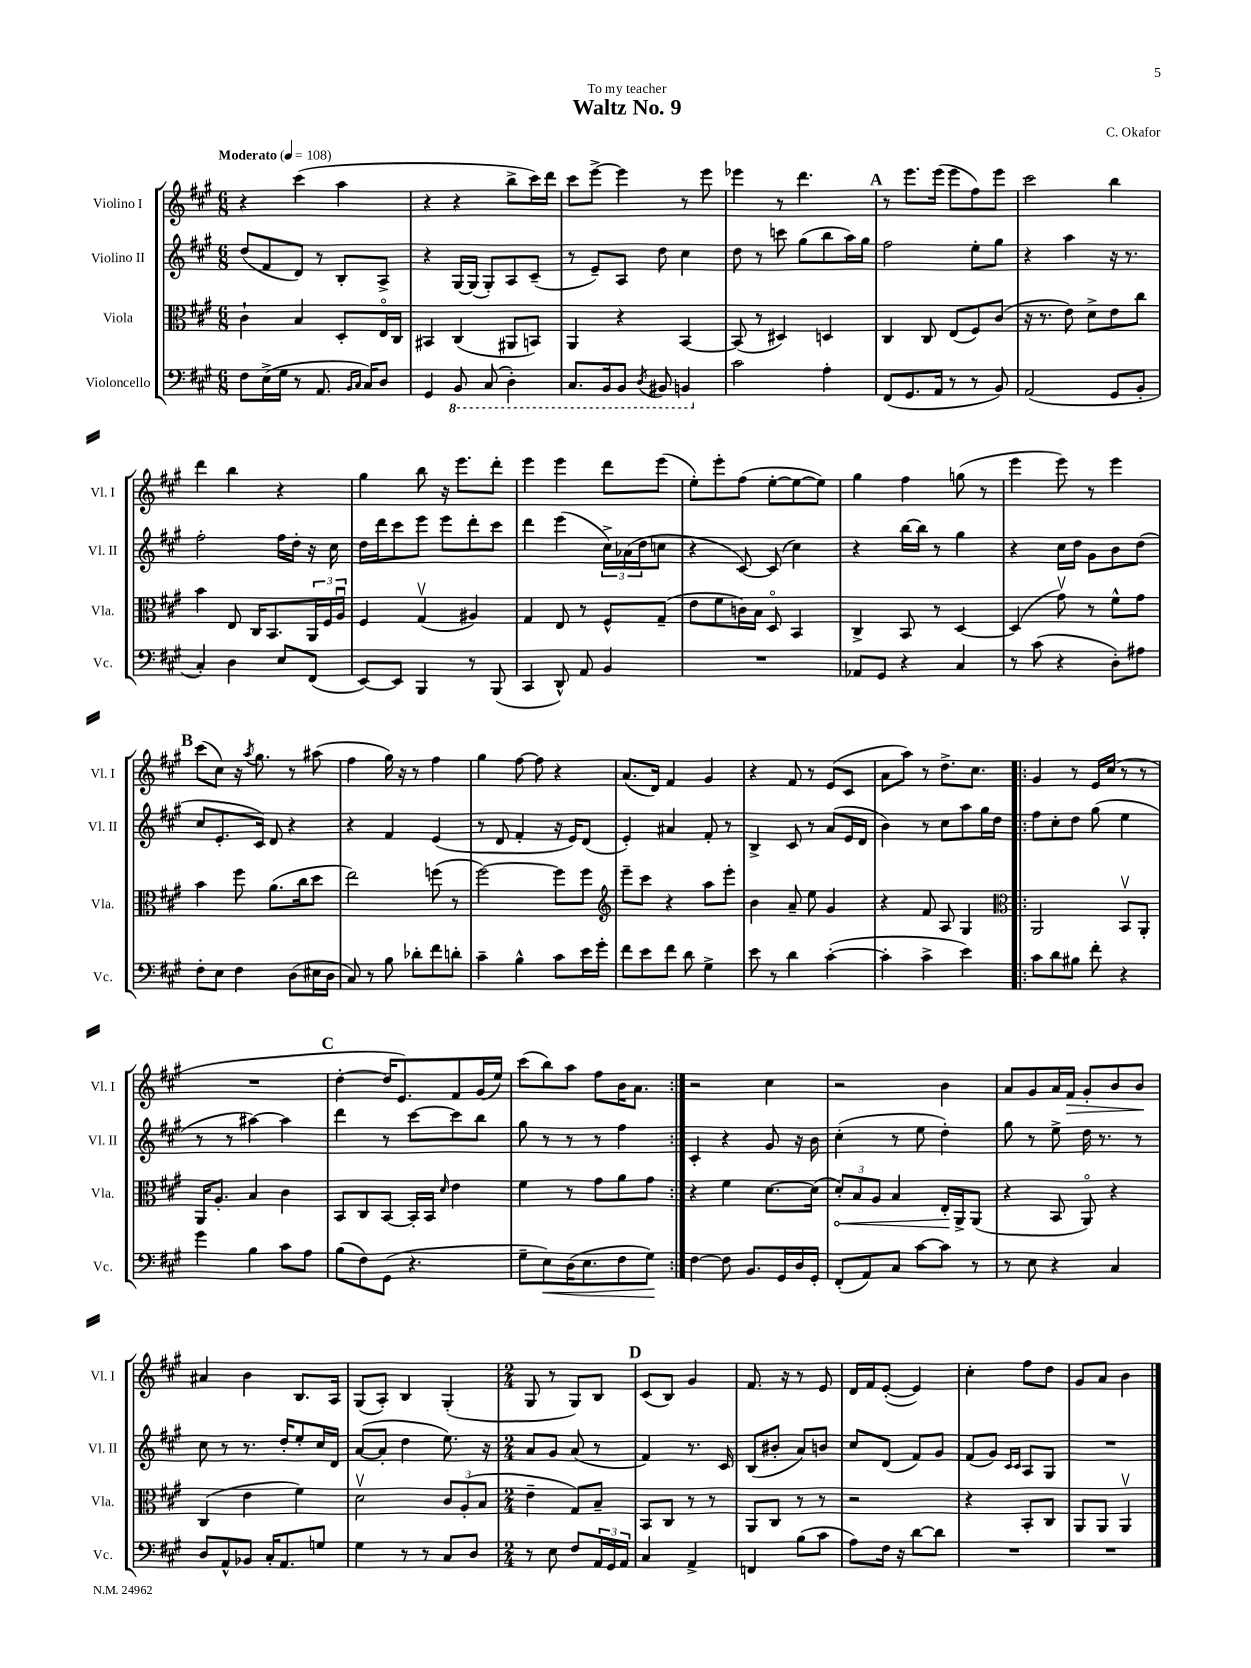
\header { title = "Waltz No. 9" composer = "C. Okafor" dedication = "To my teacher" }
<<
\new StaffGroup <<
\new Staff = "s0" \with { instrumentName = "Violino I" shortInstrumentName = "Vl. I" } {
    \clef treble \key a \major \numericTimeSignature \time 6/8 \tempo "Moderato" 4 = 108
    r4 cis'''4( a''4 |
    r4 r4 b''8-> cis'''16) d'''16 |
    cis'''8 e'''8~-> e'''4 r8 e'''8 |
    ees'''4 r8 d'''4. |
    \mark \markup { \bold "A" } r8 e'''8. e'''16( e'''8 fis''8) e'''8 |
    cis'''2 b''4 |
    d'''4 b''4 r4 |
    gis''4 b''8 r16 e'''8. d'''8-. |
    e'''4 e'''4 d'''8 e'''8( |
    e''8-.) e'''8-. fis''8( e''8~-. e''8~ e''8) |
    gis''4 fis''4 g''8( r8 |
    e'''4 e'''8) r8 e'''4 |
    \mark \markup { \bold "B" } cis'''8( cis''8) r16 \acciaccatura { a''8 } gis''8. r8 ais''8( |
    fis''4 gis''16) r16 r8 fis''4 |
    gis''4 fis''8~ fis''8 r4 |
    a'8.( d'16) fis'4 gis'4 |
    r4 fis'8 r8 e'8( cis'8 |
    a'8 a''8) r8 d''8.-> cis''8. |
    \repeat volta 2 { gis'4 r8 e'16 cis''16( r8 r8 |
    R2. |
    \mark \markup { \bold "C" } d''4~-. d''16 e'8.) fis'8 gis'16( e''16) |
    cis'''8( b''8) a''8 fis''8 b'16 a'8. | }
    r2 cis''4 |
    r2 b'4 |
    a'8 gis'8 a'16 fis'16\> gis'8-. b'8 b'8\! |
    ais'4 b'4 b8. a16 |
    gis8( a8-.) b4 gis4-.( |
    \numericTimeSignature \time 2/4 gis8 r8 gis8) b8 |
    \mark \markup { \bold "D" } cis'8( b8) gis'4 |
    fis'8. r16 r8 e'8 |
    d'16 fis'16 e'8~-.( e'4) |
    cis''4-. fis''8 d''8 |
    gis'8 a'8 b'4 \bar "|." |
}
\new Staff = "s1" \with { instrumentName = "Violino II" shortInstrumentName = "Vl. II" } {
    \clef treble \key a \major \numericTimeSignature \time 6/8
    d''8( fis'8 d'8) r8 b8-. a8-> |
    r4 gis16~ gis16( gis8-.) a8 cis'8--( |
    r8 e'8--) a8 d''8 cis''4 |
    d''8 r8 c'''8 gis''8( b''8 a''16) gis''16 |
    \mark \markup { \bold "A" } fis''2 e''8-. gis''8 |
    r4 a''4 r16 r8. |
    fis''2-. fis''16 d''16-. r16 cis''16 |
    d''16 d'''16 cis'''8 e'''8 e'''8 d'''8-. cis'''8 |
    d'''4 e'''4( \tuplet 3/2 { cis''16->) aes'16( d''16 } c''8 |
    r4 cis'8~) cis'8( cis''4) |
    r4 b''16~ b''16 r8 gis''4 |
    r4 cis''16 d''16 gis'8 b'8 d''8( |
    \mark \markup { \bold "B" } cis''8 e'8.-. cis'16) d'8 r4 |
    r4 fis'4 e'4( |
    r8 d'8 fis'4-. r16 e'16) d'8( |
    e'4-.) ais'4 fis'8-. r8 |
    b4-> cis'8 r8 a'8( e'16 d'16 |
    b'4) r8 cis''8 a''8 gis''16 d''16 |
    \repeat volta 2 { fis''8 cis''8-. d''8 gis''8( e''4 |
    r8 r8 ais''4~) ais''4 |
    \mark \markup { \bold "C" } d'''4 r8 cis'''8~ cis'''8 b''8 |
    gis''8 r8 r8 r8 fis''4 | }
    cis'4-. r4 gis'8 r16 b'16 |
    cis''4-.( r8 e''8 d''4-.) |
    gis''8 r8 e''8-> d''16 r8. r8 |
    cis''8 r8 r8. d''16-. e''8-. cis''16 d'16 |
    a'8~( a'8-. d''4 e''8.) r16 |
    \numericTimeSignature \time 2/4 a'8 gis'8 a'8( r8 |
    \mark \markup { \bold "D" } fis'4) r8. cis'16 |
    b8( bis'8-. a'8) b'8 |
    cis''8 d'8( fis'8) gis'8 |
    fis'8( gis'8) \grace { cis'16 cis'16 } a8 gis8 |
    R2 \bar "|." |
}
\new Staff = "s2" \with { instrumentName = "Viola" shortInstrumentName = "Vla." } {
    \clef alto \key a \major \numericTimeSignature \time 6/8
    cis'4-! b4 d8-. e16\flageolet cis16 |
    bis,4 cis4( ais,8 b,8) |
    a,4 r4 b,4~ |
    b,8( r8 dis4) d4 |
    \mark \markup { \bold "A" } cis4 cis8 e8( fis8) cis'8( |
    r16 r8. e'8) d'8-> e'8 cis''8 |
    b'4 e8 cis16 b,8. \tuplet 3/2 { a,16 fis16 a16\downbow } |
    fis4 gis4\upbow( ais4) |
    gis4 e8 r8 fis8-^ gis8--( |
    e'8 fis'8 c'16) b16 d8\flageolet b,4 |
    cis4-> b,8 r8 d4~ |
    d4( gis'8\upbow) r8 fis'8-^ gis'8 |
    \mark \markup { \bold "B" } b'4 fis''8 a'8.( cis''16 d''8 |
    e''2) f''8( r8 |
    fis''2~) fis''8 fis''8 |
    \clef treble e'''8-- cis'''8 r4 a''8 e'''8-. |
    b'4 a'8-- e''8 gis'4 |
    r4 fis'8 a8 gis4 |
    \repeat volta 2 { \clef alto a,2 b,8\upbow a,8-. |
    a,16 a8.-. b4 cis'4 |
    \mark \markup { \bold "C" } b,8 cis8 b,8~ b,16-. b,16 \grace { d'16 } e'4 |
    fis'4 r8 gis'8 a'8 gis'8 | }
    r4 fis'4 d'8.~ d'16( |
    \tuplet 3/2 { \once \override Hairpin.circled-tip = ##t d'8-.\<) b8 a8 } b4 e16-.\! a,16-> a,8( |
    r4 b,8 a,8\flageolet) r4 |
    cis4( e'4 fis'4) |
    d'2\upbow \tuplet 3/2 { cis'8 a8-.( b8 } |
    \numericTimeSignature \time 2/4 e'4-- gis8) b8-- |
    \mark \markup { \bold "D" } b,8 cis8 r8 r8 |
    a,8 cis8 r8 r8 |
    r2 |
    r4 b,8-. cis8 |
    a,8 a,8 a,4\upbow \bar "|." |
}
\new Staff = "s3" \with { instrumentName = "Violoncello" shortInstrumentName = "Vc." } {
    \clef bass \key a \major \numericTimeSignature \time 6/8
    fis8 e16->( gis16 r8 a,8. \grace { b,16 cis16 } cis16) d8 |
    gis,4 \ottava #-1 b,,8 cis,8( d,4-.) |
    cis,8. b,,16 b,,8 \acciaccatura { d,8 } bis,,8 b,,4 \ottava #0 |
    cis'2 a4-. |
    \mark \markup { \bold "A" } fis,8( gis,8. a,16 r8 r8 b,8) |
    a,2( gis,8 b,8-. |
    cis4-.) d4 e8 fis,8( |
    e,8~) e,8 b,,4 r8 b,,8( |
    cis,4 d,8-^) a,8 b,4 |
    R2. |
    aes,8 gis,8 r4 cis4 |
    r8 cis'8( r4 d8-.) ais8 |
    \mark \markup { \bold "B" } fis8-. e8 fis4 d8( eis16 d16 |
    cis8) r8 b8 des'8-. fis'8 d'8-. |
    cis'4-- b4-^ cis'8 e'16 gis'16-. |
    fis'8 e'8 fis'8 d'8 gis4-> |
    e'8 r8 d'4 cis'4~-.( |
    cis'4-. cis'4-> e'4) |
    \repeat volta 2 { cis'8 d'8 bis8 fis'8-. r4 |
    gis'4 b4 cis'8 a8 |
    \mark \markup { \bold "C" } b8( fis8) gis,8( r4. |
    gis8-- e8\<) d16( e8. fis8 gis8\!) | }
    fis4~ fis8 b,8. gis,16 d16 gis,16-. |
    fis,8-.( a,8) cis8 cis'8~ cis'8 r8 |
    r8 e8 r4 cis4 |
    d8 a,8-^ bes,8 cis16-. a,8. g8 |
    gis4 r8 r8 cis8 d8 |
    \numericTimeSignature \time 2/4 r8 e8 fis8 \tuplet 3/2 { a,16 gis,16 a,16 } |
    \mark \markup { \bold "D" } cis4 a,4-> |
    f,4 b8( cis'8 |
    a8) fis16 r16 d'8~ d'8 |
    R2 |
    R2 \bar "|." |
}
>>
>>
\layout { \context { \Score \remove "Bar_number_engraver" } }
